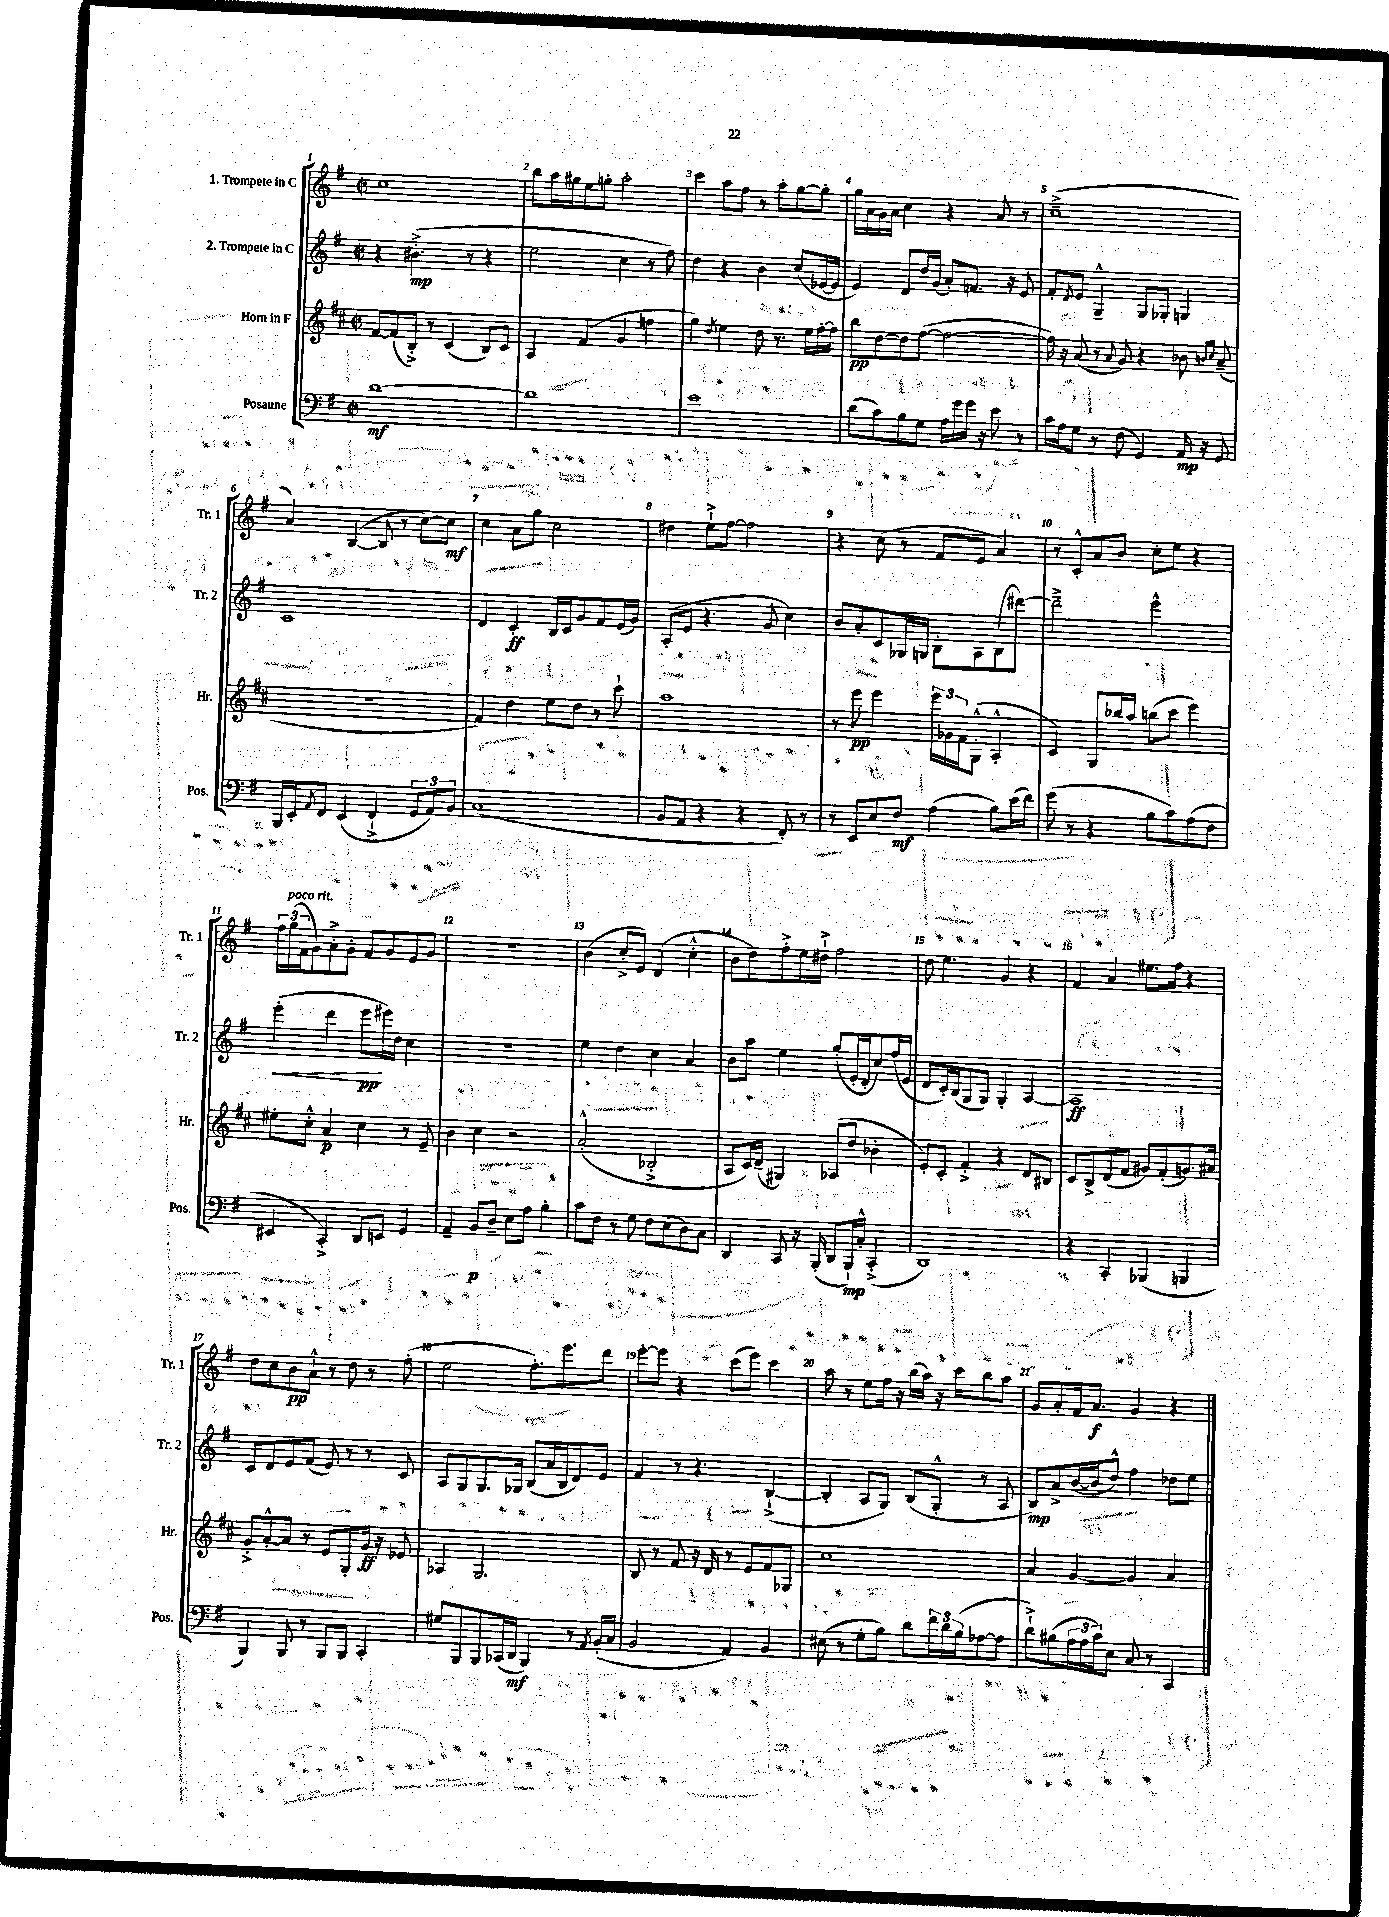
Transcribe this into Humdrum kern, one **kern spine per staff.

**kern	**kern	**kern	**kern
*staff4	*staff3	*staff2	*staff1
*clefF4	*clefG2	*clefG2	*clefG2
*k[f#]	*k[f#c#]	*k[f#]	*k[f#]
*M2/2	*M2/2	*M2/2	*M2/2
*met(c|)	*met(c|)	*met(c|)	*met(c|)
[1d	[8f#/L	4r	1cc
.	(8f#/]	.	.
.	8B'^/J)	(4.b#'^\	.
.	8r	.	.
.	(4c#/	.	.
.	.	8r	.
.	8B/L)	4r	.
.	8c#/J	.	.
=	=	=	=
1d]	4A/	2ee\	8bb\L
.	.	.	16aa\L
.	.	.	16gg#\J
.	(4f#/	.	8ee\
.	.	.	8gg'\J
.	4g/	4cc\	2aa'\
.	4ff\	8r	.
.	.	8ff#\)	.
=	=	=	=
1e	4gg\)	4dd\	4ccc\
.	8qdd/	.	.
.	4ee\	4r	8aa\L
.	.	.	8ff#\J
.	8dd\	4b\	8r
.	8.r	.	8aa'\L
.	.	(8cc/L	[8gg\
.	16ee\LL	.	.
.	[16ff#'\	[16e-/L	8gg'\]J
.	16ff#\]JJ	16e-/]JJ	.
=	=	=	=
(8d\L	8bb\L	4e/)	16gg\LL
.	.	.	16a\
8c\)	[8dd\	.	16g\
.	.	.	16a\JJ
8B\	8dd\]	8d/L	4cc\
8G\J	([8ff#\J	16dd/L	.
.	.	(16g/JJ	.
16A\LL	2ff#\_	8a'/L)	4r
16g\	.	.	.
16g\JJ	.	8.f/J	.
16r	.	.	.
8e\	.	.	8a/
.	.	16r	.
8r	.	8e/	8r
=	=	=	=
16c\LL	16ff#\])	8f#'/L	(1cc~^
16A\J	16r	.	.
.	.	8qd/	.
8G\J	(8a/	8e/J	.
8r	8r	4G~^^/	.
.	8qqa/	.	.
(8F#\	8g/)	.	.
4GG/)	4r	8G/L	.
.	.	8G-'/J	.
16AA/	8b-\	4G/	.
16r	.	.	.
.	16qqb/LL	.	.
.	16qqcc#/JJ	.	.
8GG/	(8a~/	.	.
=	=	=	=
16BBB/LL	1r	1c	4a/)
16EE'/J	.	.	.
8qAA/	.	.	.
8FF#/J	.	.	.
(4EE/	.	.	([4B/
4FF#`^/	.	.	8B/]
.	.	.	8r
12GG/L	.	.	[8cc\L)
12AA/)	.	.	.
.	.	.	8cc\]J
12BB/J	.	.	.
=	=	=	=
(1C	4f#/)	4d/	4cc\
.	4dd\	4c'/	8a\L
.	.	.	8gg\J
.	8ee\L	16B/LL	2cc\
.	.	16c/J	.
.	8dd\J	8g/	.
.	8r	8f#/	.
.	8ccc#`\	(16e/L	.
.	.	16g/JJ)	.
=	=	=	=
8BB/L	1aa	(8A'/L	4dd#\
8AA/J	.	8e/J	.
4r	.	4.r	8ee`^\L
.	.	.	[8ff#\J
4r	.	.	2ff#\]
.	.	8g/	.
8FF#'/)	.	4cc\)	.
8r	.	.	.
=	=	=	=
8r	8r	8b/L	4r
8EE/L	8eee\	8a'/	.
8E/	4eee\	8c/	(8cc\
8F#/J	.	16G-/L	8r
.	.	16G/JJ	.
(4A\	24eee\LL	8B'\L	8f#/L
.	24g-\	.	.
.	24f#\J	.	.
.	(8G'^^\J	8A\	8e/J
8B\L)	4A'^^/	(8B\	4a/)
(16e\L	.	[8ddd#\J)	.
16f#\JJ)	.	.	.
=	=	=	=
(8g\	4c#/)	2ddd#~^\]	8r
8r	.	.	8c'^^/L
4r	8G/L	.	8a/
.	16bb-/L	.	8b/J
.	16aa/JJ	.	.
8B\L	(8bb\L	2eee^^\	8cc'\L
8c\)	8ccc#\J	.	8ee\J
(8A\	4eee\)	.	4r
8F#\J	.	.	.
=	=	=	=
4EE#/	8ee#'\L	(4eee'\	24ff#\LL
.	.	.	(24gg\
.	.	.	24f#\J
.	8cc#'^^\J	.	8g\)
4CC'^/)	4a/	4ddd\	8a'^\
.	.	.	8g'\J
8DD/L	4cc#\	8eee\L	8f#/L
8EE/J	.	16eee#\L)	8g/
.	.	16dd\JJ	.
4GG/	8r	4cc\	8e/
.	8e~/	.	8g/J
=	=	=	=
4AA~/	4b\	1r	1r
8BB/L	4cc#\	.	.
8D~/J	.	.	.
8E\L	2r	.	.
8A\J	.	.	.
4B'\	.	.	.
=	=	=	=
8c\L	(2a'^^/	4ee\	(4b\
8F#\J	.	.	.
8r	.	4dd\	8cc'^/L
8G\	.	.	8e/J)
8F#\L	2B-'^/	4cc\	(4d/
(8E\	.	.	.
8D\)	.	4a/	4cc'^^\
8C\J	.	.	.
=	=	=	=
4DD/	8A/L	8b\L	8b\L
.	16c#/L)	8aa\J	8dd\)
.	(16d~/JJ	.	.
8CC/	4G#/)	4ee\	8ff#'^\
16r	.	.	16ee\L
(16BBB'/	.	.	16dd#`^\JJ
8DD/L	(8A-/L	(8gg'/L	2ff#\
16BBB`/L)	8dd/J	16e'/L	.
16C'^^/JJ	.	16d'/J	.
(4CC'^/	4b-'\	8cc/)	.
.	.	(16ff#/L	.
.	.	16e/JJ	.
=	=	=	=
1DD)	8e'/L)	8d/L	8dd\
.	8c#'/J	16c'/L)	4.ee\
.	.	(16B/J	.
.	4f#'^/	8G/	.
.	.	8G/J)	.
.	4r	4G'/	4g/
.	8d/L	[4A/	4r
.	8B#/J	.	.
=	=	=	=
4r	8c#/L	1A]	4f#/
.	8B^/	.	.
4CC'/	(8d/	.	4a/
.	8f#/J	.	.
(4BBB-/	8g#/L)	.	8.ee#\L
.	(8f#'/	.	.
.	.	.	16ff#\Jk
4BBB/	8.g/)	.	4r
.	16a#/Jk	.	.
=	=	=	=
4BBB/)	8g'^/L	8c/L	8dd\L
.	[8a'^^/	8d/	8cc\
8BBB/	8a/]J	8e/	8b\
8r	8r	(8f#/J	8a`^^\J
8BBB/L	8e/L	8e/)	8r
8BBB/J	8G'/	8r	8dd\
4CC'/	16g/Jk	8r	8r
.	16r	.	.
.	8e-/	8c/	(8ff#'\
=	=	=	=
8G#/L	4A-/	8A/L	2ee\
8BBB/	.	8G/	.
8BBB/	2.G/	8.G/	.
(16CC-/L	.	.	.
16DD/JJ	.	16G-/Jk	.
4BBB/)	.	(8B/L	8.ff#'\L)
.	.	16a/L	.
.	.	16B/J	8.eee\
8r	.	8d/)	.
8qAA/	.	.	.
(16BB'/LL	.	8e/J	8ddd\J
16C/JJ	.	.	.
=	=	=	=
2BB/	8B/	4f#/	[8eee'\L
.	8r	.	8eee\]J
.	8f#/	8r	4r
.	16r	4.r	.
.	16d/	.	.
4AA/)	8r	.	(8ccc\L
.	8e/L	.	8eee\J)
4BB/	8f#/	([4B`^/	4ccc\
.	8G-/J	.	.
=	=	=	=
(8E#\	1cc#	4B'/]	8aa\
8r	.	.	8r
8G'\L	.	8A/L	8ee\L
8B\J)	.	8G/J)	16ff#\Jk
.	.	.	16r
8d\L	.	(8B/L	(16bb\LL
.	.	.	16aa\JJ)
24f#\L	.	8G'^^/J	16r
24d\	.	.	.
.	.	.	16ccc\LK
(24B\J	.	.	.
[8A-\	.	8r	8bb\
8A-\]J	.	8A/	8aa\J
=	=	=	=
8d`^\L)	4a/	8B/L)	8g/L
(8B#\	.	8a^/	8a'/
24A\L	[4g/	([16b/L	16f#/k
24A\	.	.	.
.	.	16b/]J	8.a/J
24c\J)	.	.	.
8E\J	.	8dd^^/J)	.
8C/	4g/]	4ff#\	4g/
8r	.	.	.
4CC/	4a/	8dd-\L	4r
.	.	8ee\J	.
==	==	==	==
*-	*-	*-	*-
